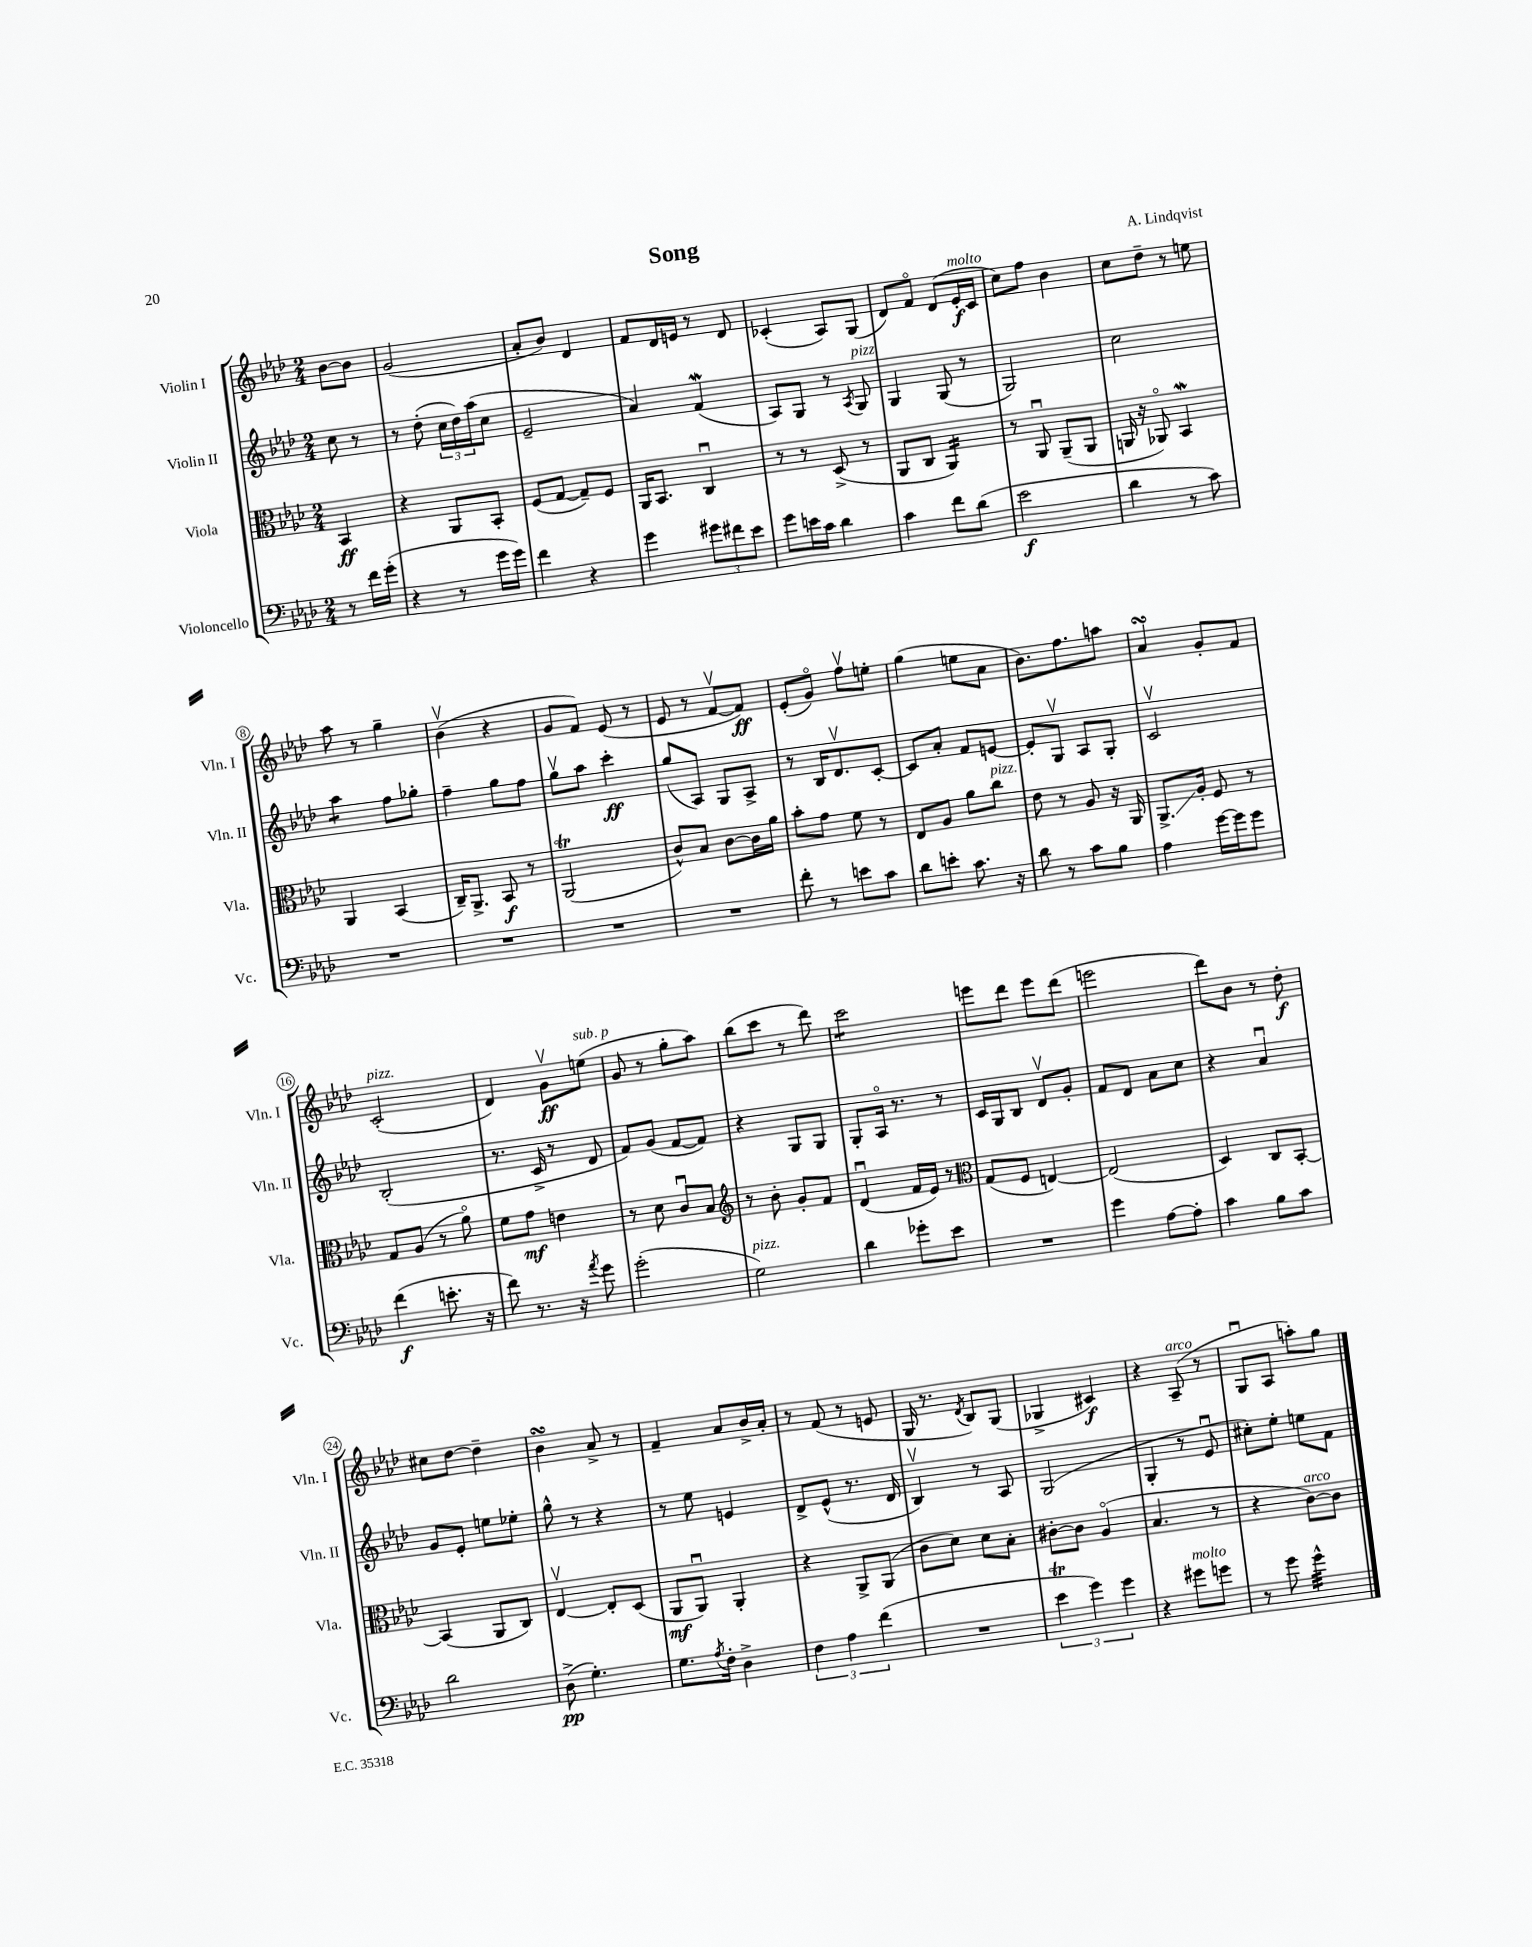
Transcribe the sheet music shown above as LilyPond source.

\header { title = "Song" composer = "A. Lindqvist" }
<<
\new StaffGroup <<
\new Staff = "s0" \with { instrumentName = "Violin I" shortInstrumentName = "Vln. I" } {
    \clef treble \key aes \major \numericTimeSignature \time 2/4 \partial 4
    bes'8~ bes'8 |
    g'2( |
    aes'8-. bes'8) des'4 |
    f'8 des'16 e'16 r8 des'8 |
    ces'4-.( aes8) g8( |
    des'8) f'8\flageolet des'8( ees'16-.\f^\markup { \italic "molto" } c'16 |
    c''8) f''8 bes'4 |
    c''8 des''8-- r8 e''8 |
    aes''8 r8 g''4-- |
    bes'4\upbow( r4 |
    g'8 f'8) ees'8( r8 |
    ees'8 r8 f'8~\upbow f'8\ff) |
    ees'8-.( g'8\flageolet) f''8\upbow e''8-. |
    g''4( e''8 aes'8 |
    bes'8.) f''8. a''8 |
    aes'4\turn g'8-. f'8 |
    c'2-.^\markup { \italic "pizz." }( |
    des'4) g'8\upbow\ff e''8^\markup { \italic "sub. p" }( |
    g'8 r8 g''8-. aes''8) |
    bes''8( c'''8 r8 des'''8) |
    c'''2:8 |
    e'''8 des'''8 e'''8 des'''8( |
    e'''2 |
    des'''8) bes'8 r8 des''8-.\f |
    cis''8 des''8~ des''4-- |
    bes'4\turn aes'8-> r8 |
    f'4-- aes'8 bes'16-> aes'16-. |
    r8 f'8( r8 e'8 |
    g16 r8. \acciaccatura { des'8 } bes8) g8( |
    ges4-> cis'4\f) |
    r4 aes8--^\markup { \italic "arco" }( r8 |
    g8\downbow aes8 a''8-.) g''8 \bar "|." |
}
\new Staff = "s1" \with { instrumentName = "Violin II" shortInstrumentName = "Vln. II" } {
    \clef treble \key aes \major \numericTimeSignature \time 2/4 \partial 4
    c''8 r8 |
    r8 des''8-.( \tuplet 3/2 { c''16 des''16) aes''16( } c''8 |
    ees'2-- |
    aes'4) f'4\mordent( |
    aes8) g8 r8 \acciaccatura { aes8 } g8^\markup { \italic "pizz." } |
    g4 g8( r8 |
    g2) |
    c''2 |
    aes''4:8 f''8 ges''8-. |
    f''4-- g''8 f''8 |
    g''8\upbow aes''8 c'''4-.\ff |
    g''8( aes8) g8 aes8-> |
    r8 bes16 des'8.\upbow c'8~-. |
    c'8 aes'8-. f'8 e'8~ |
    e'8-. g8\upbow aes8 g8-. |
    c'2\upbow |
    bes2-.( |
    r8. c'16-> r8 des'8 |
    f'8) g'8( f'8~ f'8) |
    r4 g8 g8 |
    g8-. aes16\flageolet r8. r8 |
    c'16 g16 bes8 des'8\upbow g'8-. |
    f'8 des'8 aes'8 c''8 |
    r4 aes'4\downbow |
    g'8 ees'8-. e''8 ees''8-. |
    g''8-^ r8 r4 |
    r8 ees''8 e'4 |
    des'8-> ees'8-^( r8. des'16 |
    bes4\upbow) r8 aes8 |
    g2( |
    g4-. r8 ees'8\downbow |
    cis''8-.) ees''8-. e''8 f'8 \bar "|." |
}
\new Staff = "s2" \with { instrumentName = "Viola" shortInstrumentName = "Vla." } {
    \clef alto \key aes \major \numericTimeSignature \time 2/4 \partial 4
    bes,4\ff |
    r4 aes,8 bes,8-. |
    f8( g8~ g8--) f8 |
    aes,16 bes,8. c4\downbow |
    r8 r8 des8->( r8 |
    aes,8 c8 aes,4:16) |
    r8 aes,8\downbow aes,8--( aes,8 |
    a,16 r16 aes,8\flageolet) bes,4\mordent |
    aes,4 bes,4( |
    c16--) aes,8.-> bes,8\f r8 |
    aes,2\trill( |
    c'8-^) bes8 c'8~ c'16 aes'16 |
    bes'8-. g'8 f'8 r8 |
    ees8 aes8 aes'8 c''8^\markup { \italic "pizz." } |
    ees'8 r8 aes8 r16 aes,16 |
    aes,8.->\glissando aes16-. f8 r8 |
    g8 aes8( r8 aes'8\flageolet) |
    f'8 g'8\mf e'4 |
    r8 des'8 c'8\downbow bes8 |
    \clef treble r8 bes'8-. g'8-. f'8 |
    des'4\downbow( f'16 ees'16) r8 |
    \clef alto g8( f8 e4~) |
    e2( |
    des4) c8 bes,8~-. |
    bes,4( aes,8 c8) |
    ees4~\upbow ees8-. des8( |
    aes,8\mf aes,8\downbow) aes,4-. |
    r4 aes,8-> aes,8( |
    c'8 des'8) des'8 bes8-. |
    cis'8~-. cis'8 aes4\flageolet( |
    bes4. r8 |
    r4 c'8~^\markup { \italic "arco" }) c'8 \bar "|." |
}
\new Staff = "s3" \with { instrumentName = "Violoncello" shortInstrumentName = "Vc." } {
    \clef bass \key aes \major \numericTimeSignature \time 2/4 \partial 4
    r8 f'16 g'16-.( |
    r4 r8 g'16 g'16) |
    f'4 r4 |
    g'4 \tuplet 3/2 { gis'8 fis'8 ees'8 } |
    g'8 e'16 c'16 des'4 |
    c'4 f'8 des'8( |
    ees'2\f |
    des'4 r8 c'8) |
    R2 |
    R2 |
    R2 |
    R2 |
    f'8-. r8 e'8 c'8 |
    des'8 e'8-. c'8. r16 |
    des'8 r8 c'8 bes8 |
    aes4 g'16~ g'16 g'8 |
    f'4\f( e'8.-. r16 |
    f'8) r8. r16 \acciaccatura { aes'8 } g'8 |
    g'2-.( |
    g2^\markup { \italic "pizz." }) |
    des'4 ges'8-. ees'8 |
    R2 |
    g'4 aes8~ aes8-. |
    c'4 bes8 c'8 |
    des'2 |
    des8->\pp( g4.-.) |
    g8. \acciaccatura { aes8 } f16-. des4-> |
    \tuplet 3/2 { f4 aes4 f'4( } |
    R2 |
    \tuplet 3/2 { ees'4\trill g'4) g'4 } |
    r4 gis'8^\markup { \italic "molto" } g'8 |
    r8 g'8 g'4:32-^ \bar "|." |
}
>>
>>
\layout { \context { \Score \override BarNumber.stencil = #(make-stencil-circler 0.1 0.3 ly:text-interface::print) } }
